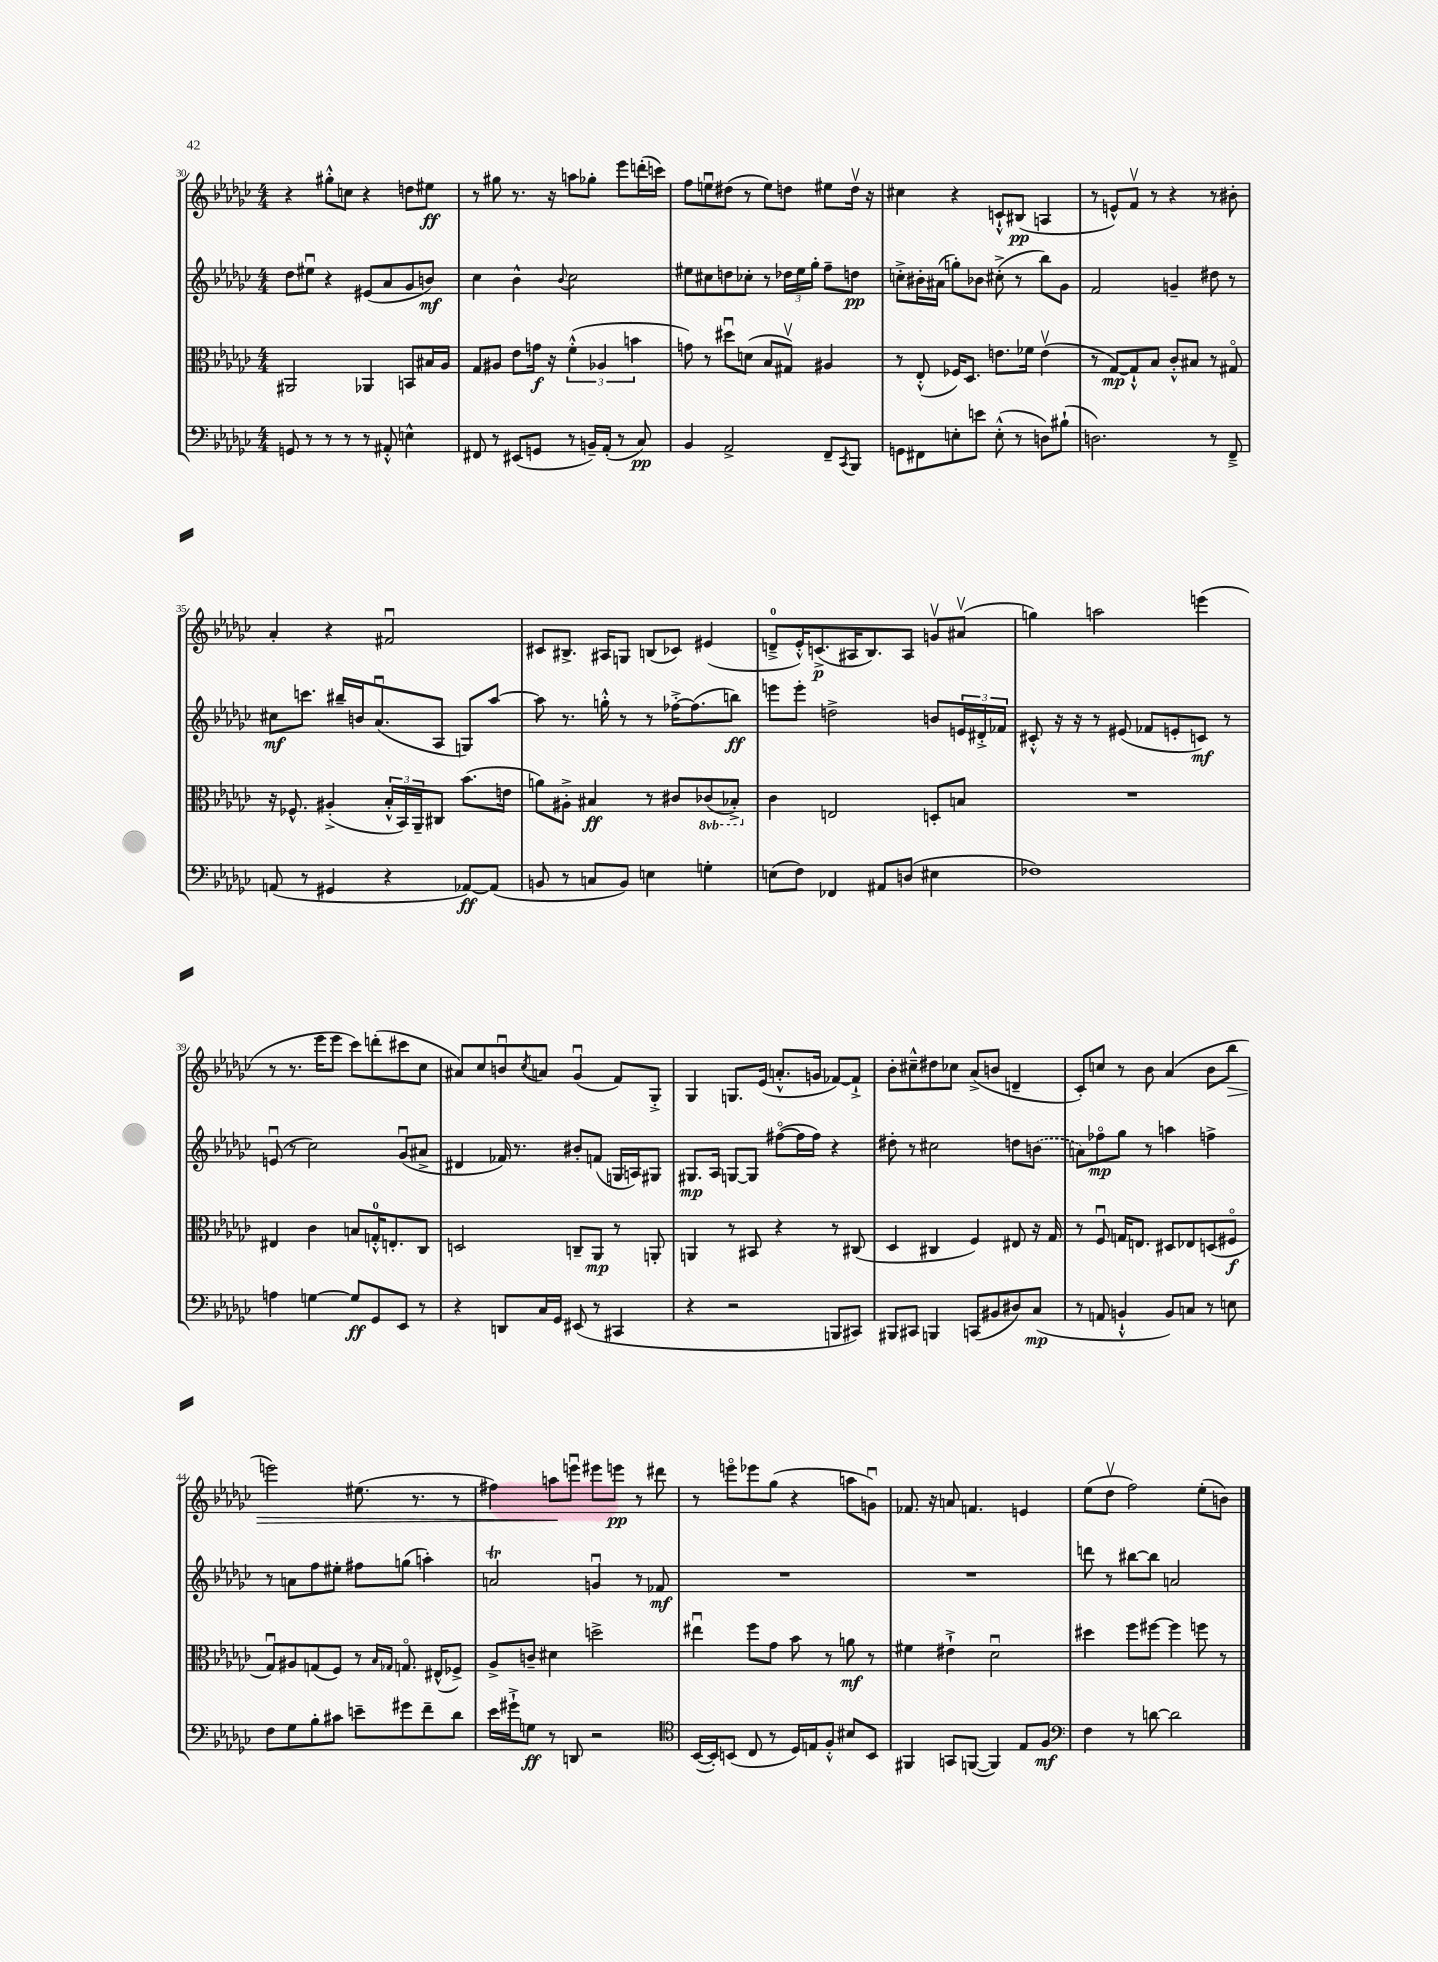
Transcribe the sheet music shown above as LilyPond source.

<<
\new StaffGroup <<
\new Staff = "s0" {
    \clef treble \key ges \major \numericTimeSignature \time 4/4
    r4 gis''8-.-^ c''8 r4 d''8 eis''8\ff |
    r8 gis''8 r8. r16 a''8 ges''8-. ees'''8 d'''16-.( c'''16) |
    f''8 e''8\downbow dis''8( r8 e''8) d''8 eis''8 d''16\upbow r16 |
    cis''4 r4 c'8-!-^ bis8\pp( a4 |
    r8 e'8-^) f'8\upbow r8 r4 r8 bis'8-. |
    aes'4-. r4 fis'2\downbow |
    cis'8 bis8.-> ais16 g8 b8( ces'8) eis'4( |
    d'8-0---> ees'16-.-^) c'8.->\p( ais16 bes8.) ais8 g'8\upbow ais'8\upbow( |
    g''4) a''2 e'''4( |
    r8 r8. ees'''16 ees'''8 ces'''8) d'''8-.( cis'''8 ces''8 |
    ais'8) ces''8 b'8\downbow \acciaccatura { ces''8 } a'8 ges'4\downbow( f'8) ges8-.-> |
    ges4 g8. ees'16( a'8.-.-^ g'16 fes'8~) fes'8-!-> |
    bes'8-. cis''8---^ dis''8 ces''8 aes'8->( b'8 d'4-- |
    ces'8-.) c''8 r8 bes'8 aes'4( bes'8 bes''8\> |
    e'''2) eis''8.( r8. r8 |
    fis''4) a''8\! e'''8\downbow eis'''8 e'''8\pp r8 dis'''8 |
    r8 e'''8\flageolet ees'''8 ges''8( r4 a''8 g'8\downbow) |
    fes'8. r16 a'8 f'4. e'4 |
    ees''8( des''8\upbow f''2) ees''8-.( b'8) \bar "|." |
}
\new Staff = "s1" {
    \clef treble \key ges \major \numericTimeSignature \time 4/4
    des''8 eis''8\downbow r4 eis'8( aes'8 ges'8 b'8\mf) |
    ces''4 bes'4-^ \appoggiatura { bes'8 } ces''2 |
    eis''8 cis''8 d''8 ces''8-. r8 \tuplet 3/2 { des''16 eis''16 ges''16-. } f''8-- d''8\pp |
    c''8-.-> bis'16-. ais'16( g''8-.) bes'8 cis''8-.->( r8 bes''8) ges'8 |
    f'2 g'4-- dis''8 r8 |
    cis''8\mf c'''8. bis''16-- b'16 aes'8.\downbow( aes8 g8) aes''8~ |
    aes''8 r8. g''16-.-^ r8 r8 fes''16~-.-> fes''8.( b''8\ff) |
    e'''8 e'''8-. d''2-> b'8 \tuplet 3/2 { e'16 dis'16-.-> fes'16 } |
    cis'8-.-^ r16 r16 r8 eis'8( fes'8 e'8-. c'8\mf) r8 |
    e'8\downbow( r8 ces''2) ges'8\downbow( ais'8-> |
    dis'4 fes'16) r8. bis'8-. f'8( g16 a16) gis8 |
    gis8.\mp aes16 g8~ g8 fis''8~\flageolet( fis''16 fis''16) r4 |
    dis''8-. r8 cis''2 d''8 \once \slurDashed b'8( |
    a'8) fes''8\flageolet\mp ges''8 r8 a''4 f''4-> |
    r8 a'8 f''8 eis''8-. fis''8 g''8( a''4-.) |
    a'2\trill g'4\downbow r8 fes'8\mf |
    R1 |
    R1 |
    d'''8 r8 bis''8~ bis''8 a'2 \bar "|." |
}
\new Staff = "s2" {
    \clef alto \key ges \major \numericTimeSignature \time 4/4 \set Staff.ottavationMarkups = #ottavation-simple-ordinals
    ais,2 aes,4 b,8 bis16 aes16 |
    ges8 ais8 ees'8 g'16\f r16 \tuplet 3/2 { f'4-.-^( aes4 b'4 } |
    g'8) r8 dis''8\downbow d'8( bes8 gis8\upbow) ais4 |
    r8 ees8-.-^( fes16) des8. e'8. fes'16 e'4\upbow( |
    r8 ges8~\mp) ges8-!-^ bes8 ces'8-.-^ bis8 r8 gis8\flageolet |
    r16 fes8.-^ ais4-.->( \tuplet 3/2 { bes16-.-^ bes,16) aes,16-- } cis8 bes'8.( e'16 |
    a'8) ais8-.-> bis4\ff r8 cis'8 \ottava #-1 ces!8( bes,!8-.->) \ottava #0 |
    ces'4 e2 d8-. b8 |
    R1 |
    eis4 ces'4 b8 g16-0-.-^ e8.-. ces8 |
    d2 c8-- aes,8\mp r8 a,8-. |
    a,4 r8 bis,8 r4 r8 cis8( |
    des4 cis4 f4) eis8 r16 ges16 |
    r8 f8\downbow g16 e8. dis8 ees8 d8( fis8\flageolet\f |
    ges8\downbow) ais8 g8( f8) r8 \grace { bes16 ges16 } g8.\flageolet eis16-^( fes8->) |
    aes8-> c'8-- dis'4 d''2-> |
    eis''4\downbow f''8 ges'8 bes'8 r8 a'8\mf r8 |
    fis'4 eis'4-!-> des'2\downbow |
    dis''4 f''8 fis''8~ fis''4 f''8 r8 \bar "|." |
}
\new Staff = "s3" {
    \clef bass \key ges \major \numericTimeSignature \time 4/4
    g,8 r8 r8 r8 r8 ais,8-.-^ e4-^ |
    fis,8 r8 eis,8( g,8 r8 b,16--) aes,16-.( r8 ces8\pp) |
    bes,4 aes,2-> f,8-- \acciaccatura { ces,8 } bes,,8 |
    g,8 fis,8 e8-. e'8 e8-.-^( r8 d8) bis8-!( |
    d2.) r8 f,8---> |
    a,8( r8 gis,4 r4 aes,8~\ff) aes,8( |
    b,8 r8 c8 b,8) e4 g4-. |
    e8( f8) fes,4 ais,8 d8( eis4 |
    fes1) |
    a4 g4~ g8\ff ges,8 ees,8 r8 |
    r4 d,8 ces16 ges,16 eis,8( r8 cis,4 |
    r4 r2 b,,8 cis,8) |
    bis,,8 cis,8 b,,4 c,8( bis,8 dis8) ces8\mp( |
    r8 a,8 b,4-!-^ b,8) c8 r8 e8 |
    f8 ges8 bes8-. cis'8 e'8-- gis'8 f'8-- des'8 |
    ees'16 gis'16-!-> g8\ff r8 d,8 r2 |
    \clef tenor bes,16~( bes,16-.) b,8( ces8 r8 des16) e16 f8-.-^ bis8 b,8 |
    fis,4 g,8 f,8~( f,4) ees8 f8\mf |
    \clef bass f4 r8 d'8~ d'2 \bar "|." |
}
>>
>>
\layout { \context { \Score currentBarNumber = #30 } }
